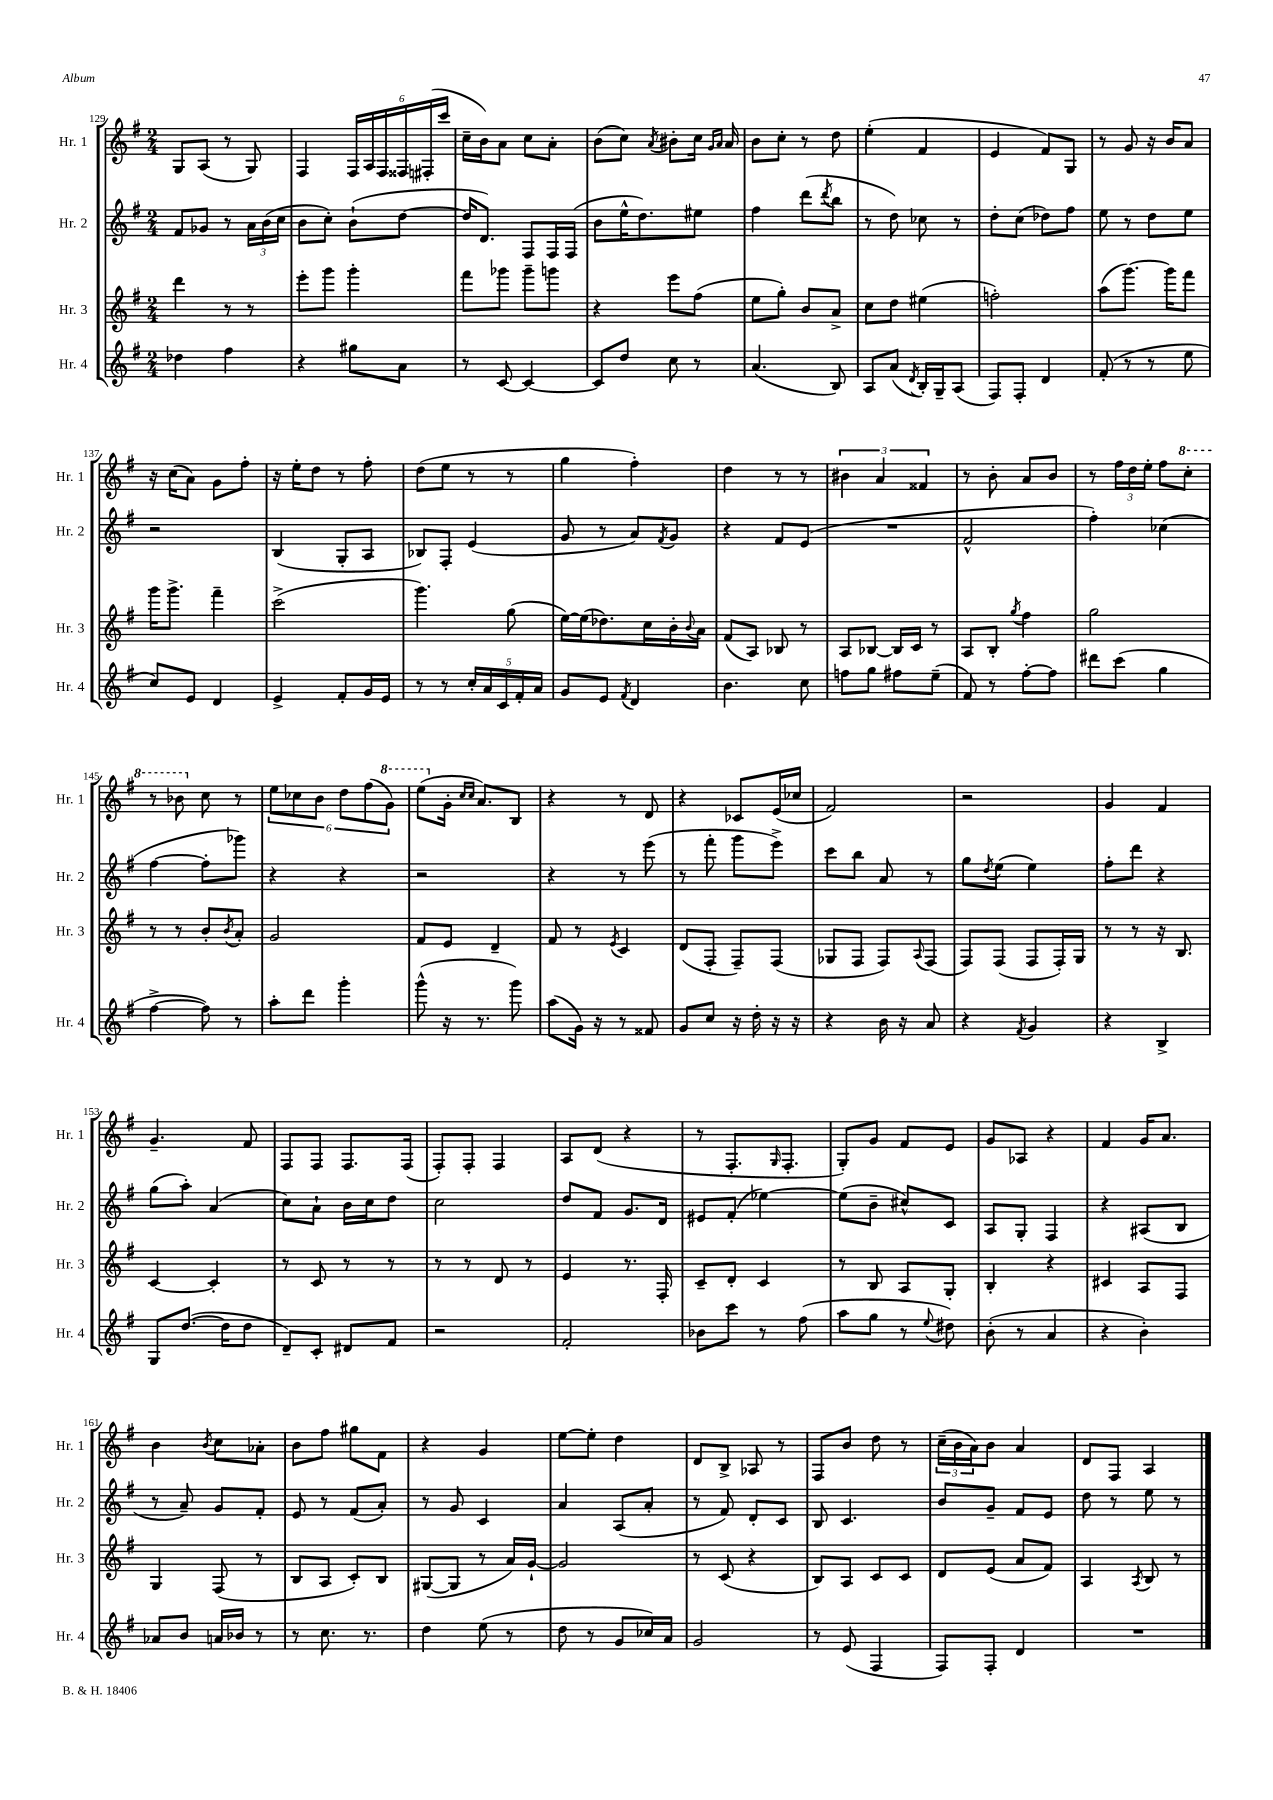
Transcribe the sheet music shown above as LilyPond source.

<<
\new StaffGroup <<
\new Staff = "s0" \with { instrumentName = "Hr. 1" shortInstrumentName = "Hr. 1" } {
    \clef treble \key g \major \numericTimeSignature \time 2/4
    g8 a8( r8 g8) |
    fis4 \tuplet 6/4 { fis16 a16 fis16 fisis16 fis16-.( c'''16 } |
    c''16-- b'16) a'8 c''8 a'8-. |
    b'8( c''8) \acciaccatura { a'8 } bis'8-. c''16 \grace { g'16 a'16 } a'16 |
    b'8 c''8-. r8 d''8 |
    e''4-.( fis'4 |
    e'4 fis'8) g8 |
    r8 g'8 r16 b'16 a'8 |
    r16 c''16( a'8) g'8 fis''8-. |
    r16 e''16-. d''8 r8 fis''8-. |
    d''8( e''8 r8 r8 |
    g''4 fis''4-.) |
    d''4 r8 r8 |
    \tuplet 3/2 { bis'4 a'4 fisis'4 } |
    r8 b'8-. a'8 b'8 |
    r8 \tuplet 3/2 { fis''16 d''16 e''16-. } fis''8 \ottava #1 c'''8-. |
    r8 bes''8 \ottava #0 c''8 r8 |
    \tuplet 6/4 { e''8 ces''8 b'8 d''8 fis''8( \ottava #1 g''8) } |
    e'''8( \ottava #0 g'16-. \grace { c''16 c''16 } a'8.) b8 |
    r4 r8 d'8 |
    r4 ces'8 e'16( ces''16 |
    fis'2) |
    r2 |
    g'4 fis'4 |
    g'4.-- fis'8 |
    fis8 fis8 fis8. fis16( |
    fis8-.) fis8-. fis4 |
    a8 d'8( r4 |
    r8 fis8.-. \grace { g16 } fis8.-. |
    g8-.) g'8 fis'8 e'8 |
    g'8 aes8 r4 |
    fis'4 g'16 a'8. |
    b'4 \acciaccatura { b'8 } c''8 aes'8-. |
    b'8 fis''8 gis''8 fis'8 |
    r4 g'4 |
    e''8~ e''8-. d''4 |
    d'8 b8-> aes8 r8 |
    fis8 b'8 d''8 r8 |
    \tuplet 3/2 { c''16--( b'16 a'16) } b'8 a'4 |
    d'8 fis8 a4 \bar "|." |
}
\new Staff = "s1" \with { instrumentName = "Hr. 2" shortInstrumentName = "Hr. 2" } {
    \clef treble \key g \major \numericTimeSignature \time 2/4
    fis'8 ges'8 r8 \tuplet 3/2 { a'16 b'16( c''16 } |
    b'8 c''8-.) b'8-!( d''8~ |
    d''16 d'8.) fis8 fis16 fis16( |
    b'8 e''16-^ d''8.) eis''8 |
    fis''4 d'''8( \acciaccatura { d'''8 } b''8 |
    r8 d''8) ces''8 r8 |
    d''8-. c''8( des''8) fis''8 |
    e''8 r8 d''8 e''8 |
    r2 |
    b4( g8-. a8 |
    bes8) fis8-. e'4( |
    g'8 r8 a'8) \acciaccatura { fis'8 } g'8 |
    r4 fis'8 e'8( |
    R2 |
    fis'2-^ |
    fis''4-.) ces''4( |
    fis''4~ fis''8-. ges'''8) |
    r4 r4 |
    r2 |
    r4 r8 e'''8( |
    r8 fis'''8-. g'''8 e'''8->) |
    c'''8 b''8 a'8 r8 |
    g''8 \acciaccatura { d''8 } e''8( e''4) |
    fis''8-. d'''8 r4 |
    g''8( a''8-.) a'4( |
    c''8) a'8-! b'16 c''16 d''8 |
    c''2 |
    d''8 fis'8 g'8. d'16 |
    eis'8 fis'8-.( ees''4~) |
    ees''8( b'8-- cis''8-^) c'8 |
    a8 g8-. fis4 |
    r4 ais8( b8 |
    r8 a'8--) g'8 fis'8-. |
    e'8 r8 fis'8( a'8-.) |
    r8 g'8 c'4 |
    a'4 a8( a'8-. |
    r8 fis'8) d'8-. c'8 |
    b8 c'4. |
    b'8 g'8-- fis'8 e'8 |
    d''8 r8 e''8 r8 \bar "|." |
}
\new Staff = "s2" \with { instrumentName = "Hr. 3" shortInstrumentName = "Hr. 3" } {
    \clef treble \key g \major \numericTimeSignature \time 2/4
    d'''4 r8 r8 |
    e'''8-. g'''8 g'''4-. |
    fis'''8 ges'''8 ges'''8-- g'''8 |
    r4 e'''8 fis''8( |
    e''8 g''8-.) b'8 a'8-> |
    c''8 d''8 eis''4( |
    f''2-.) |
    a''8( g'''8.~) g'''16 fis'''8 |
    g'''16 g'''8.-> fis'''4-- |
    c'''2->( |
    g'''4.) g''8( |
    e''16~) e''16( des''8.) c''16 b'16-. \appoggiatura { b'8 } a'16 |
    fis'8( a8) bes8 r8 |
    a8 bes8~ bes16 c'16 r8 |
    a8 b8-. \acciaccatura { g''8 } fis''4 |
    g''2 |
    r8 r8 b'8-. \acciaccatura { b'8 } a'8-. |
    g'2 |
    fis'8 e'8 d'4-- |
    fis'8 r8 \acciaccatura { e'8 } c'4 |
    d'8( fis8-. fis8--) fis8( |
    ges8 fis8 fis8) \appoggiatura { a8 } fis8( |
    fis8) fis8( fis8 fis16-.) g16 |
    r8 r8 r16 b8. |
    c'4~ c'4-. |
    r8 c'8 r8 r8 |
    r8 r8 d'8 r8 |
    e'4 r8. fis16-. |
    c'8-- d'8-. c'4 |
    r8 b8 a8 g8-. |
    b4-. r4 |
    cis'4 a8 fis8 |
    g4 fis8( r8 |
    b8 a8 c'8-.) b8 |
    gis8~( gis8 r8 a'16) g'16~-! |
    g'2 |
    r8 c'8( r4 |
    b8) a8 c'8 c'8 |
    d'8 e'8( a'8 fis'8) |
    a4 \acciaccatura { a8 } b8 r8 \bar "|." |
}
\new Staff = "s3" \with { instrumentName = "Hr. 4" shortInstrumentName = "Hr. 4" } {
    \clef treble \key g \major \numericTimeSignature \time 2/4
    des''4 fis''4 |
    r4 gis''8 a'8 |
    r8 c'8~ c'4~ |
    c'8 d''8 c''8 r8 |
    a'4.( b8) |
    a8 a'8( \acciaccatura { d'8 } b16-.) g16-- a8( |
    fis8) fis8-. d'4 |
    fis'8-.( r8 r8 e''8 |
    c''8) e'8 d'4 |
    e'4-> fis'8-. g'16 e'16 |
    r8 r8 \tuplet 5/4 { c''16-. a'16 c'16 fis'16-. a'16 } |
    g'8 e'8 \acciaccatura { fis'8 } d'4 |
    b'4. c''8 |
    f''8 g''8 fis''8 e''8--( |
    fis'8) r8 fis''8~-. fis''8 |
    dis'''8 c'''8( g''4 |
    fis''4~-> fis''8) r8 |
    a''8-. d'''8 g'''4-. |
    g'''8-^( r16 r8. g'''8) |
    a''8( g'16) r16 r8 fisis'8 |
    g'8 c''8 r16 d''16-. r16 r16 |
    r4 b'16 r16 a'8 |
    r4 \acciaccatura { fis'8 } g'4 |
    r4 b4-> |
    g8 d''8.~( d''16 d''8 |
    d'8--) c'8-. dis'8 fis'8 |
    r2 |
    fis'2-. |
    bes'8 c'''8 r8 fis''8( |
    a''8 g''8 r8 \appoggiatura { e''8 } dis''8) |
    b'8-.( r8 a'4 |
    r4 b'4-.) |
    aes'8 b'8 a'16 bes'16 r8 |
    r8 c''8. r8. |
    d''4 e''8( r8 |
    d''8 r8 g'8 ces''16) a'16 |
    g'2 |
    r8 e'8( fis4 |
    fis8) fis8-. d'4 |
    R2 \bar "|." |
}
>>
>>
\layout { \context { \Score currentBarNumber = #129 } }
